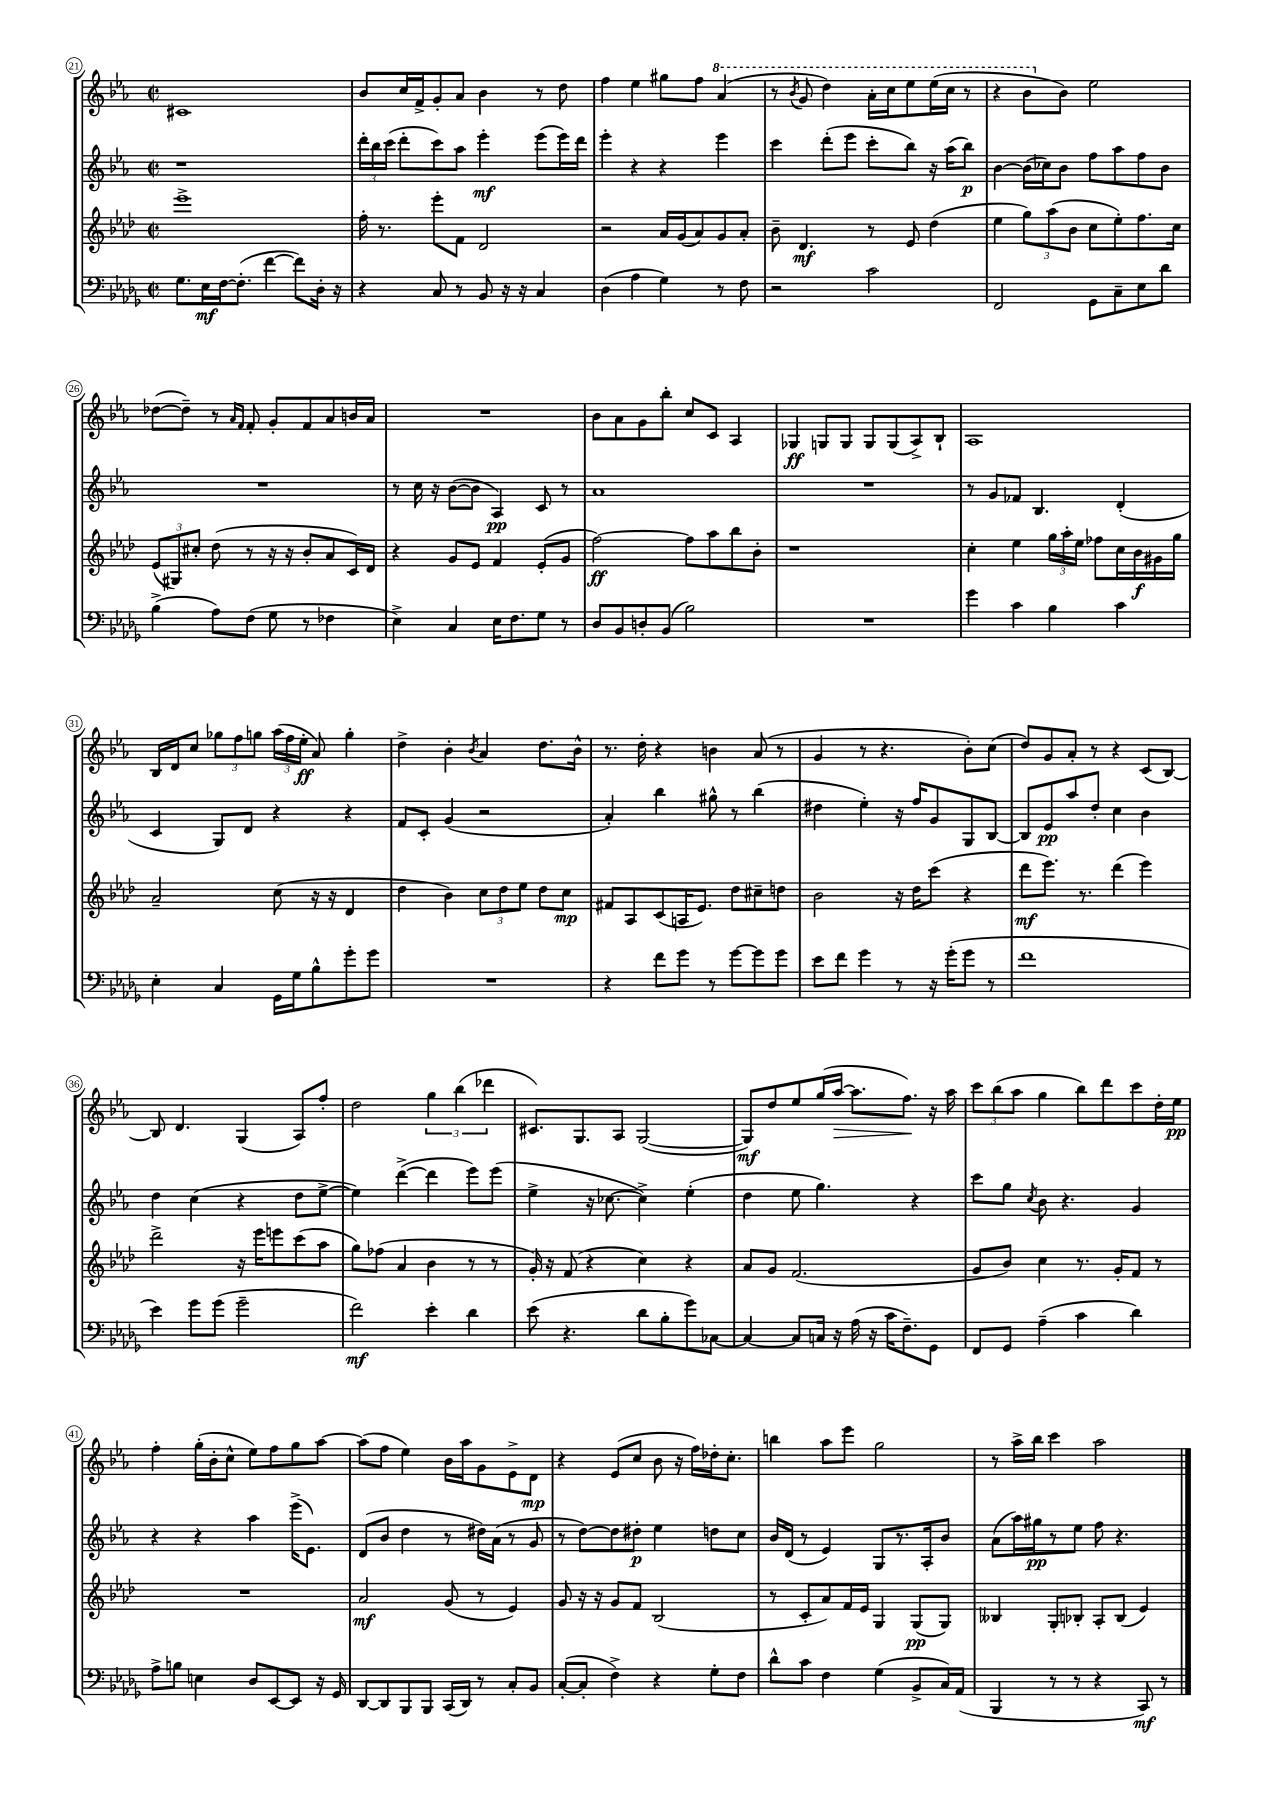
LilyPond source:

<<
\new StaffGroup <<
\new Staff = "s0" {
    \clef treble \key ees \major \defaultTimeSignature \time 2/2
    \autoBeamOff cis'1 |
    bes'8[ c''16 f'16-> g'8-. aes'8] bes'4 r8 d''8 |
    f''4 ees''4 gis''8[ f''8] \ottava #1 aes''4( |
    r8 \acciaccatura { bes''8 } g''8 d'''4) aes''16[-. c'''16 ees'''8 ees'''16( c'''16] r8 |
    r4 bes''8[ \ottava #0 bes'8]) ees''2 |
    des''8[~( des''8]--) r8 \grace { aes'16[ f'16] } f'8-. g'8[-. f'8 aes'8 b'16 aes'16] |
    R1 |
    bes'8[ aes'8 g'8 bes''8]-. c''8[ c'8] aes4 |
    ges4\ff g8[ g8] g8[ g8( aes8->) bes8]-! |
    aes1 |
    bes16[ d'16 c''8] \tuplet 3/2 { ges''8[ f''8 g''8] } \tuplet 3/2 { aes''16[( f''16 ees''16]-.\ff } aes'8) g''4-. |
    d''4-> bes'4-. \acciaccatura { bes'8 } aes'4 d''8.[ bes'16]-^ |
    r8. d''16-. r4 b'4 aes'8( r8 |
    g'4 r8 r4. bes'8[-.) c''8]( |
    d''8[) g'8 aes'8]-. r8 r4 c'8[( bes8]~) |
    bes8 d'4. g4( aes8[) f''8]-. |
    d''2 \tuplet 3/2 { g''4 bes''4( des'''4 } |
    cis'8.[) g8. aes8] g2~( |
    g8[\mf) d''8 ees''8 g''16( aes''16]~\> aes''8.[ f''8.]\!) r16 aes''16 |
    \tuplet 3/2 { c'''8[ bes''8( aes''8] } g''4 bes''8[) d'''8 c'''8 d''16-. ees''16]\pp |
    f''4-. g''16[-.( bes'16-. c''8]-^ ees''8[) f''8 g''8 aes''8]~ |
    aes''8[( f''8] ees''4) bes'16[ aes''16 g'8 ees'8-> d'8]\mp |
    r4 ees'8[( c''8] bes'8 r16 f''16[) des''16-. c''8.]-. |
    b''4 aes''8[ ees'''8] g''2 |
    r8 aes''16[-> bes''16] c'''4 aes''2 \bar "|." |
}
\new Staff = "s1" {
    \clef treble \key ees \major \defaultTimeSignature \time 2/2
    \autoBeamOff r1 |
    \tuplet 3/2 { d'''16[-. bes''16 c'''16]( } d'''8[-. c'''8) aes''8] ees'''4-.\mf ees'''8[( ees'''16) d'''16] |
    ees'''4-. r4 r4 ees'''4 |
    c'''4 d'''8[-.( ees'''8] c'''8[-. bes''8]) r16 aes''16[( bes''8]\p) |
    bes'4~ bes'16[( ces''16) bes'8] f''8[ aes''8 f''8 bes'8] |
    R1 |
    r8 c''16 r16 bes'8[~( bes'8] aes4\pp) c'8 r8 |
    aes'1 |
    R1 |
    r8 g'8[ fes'8] bes4. d'4-.( |
    c'4 g8[) d'8] r4 r4 |
    f'8[ c'8]-. g'4( r2 |
    aes'4-.) bes''4 gis''8-^ r8 bes''4( |
    dis''4 ees''4-.) r16 f''16[ g'8 g8 bes8]~ |
    bes8[ ees'8\pp aes''8 d''8]-. c''4 bes'4 |
    d''4 c''4( r4 d''8[ ees''8]~-> |
    ees''4) d'''4~->( d'''4 ees'''8[) ees'''8]( |
    ees''4-> r16 ces''8.~ ces''4->) ees''4-.( |
    d''4 ees''8 g''4.) r4 |
    c'''8[ g''8] \acciaccatura { c''8 } bes'8 r4. g'4 |
    r4 r4 aes''4 ees'''16[->( ees'8.]) |
    d'8[( bes'8] d''4 r8 dis''16[) aes'16]( r8 g'8 |
    r8 d''8[~) d''8 dis''8]-.\p ees''4 d''8[ c''8] |
    bes'16[ d'16]( r8 ees'4) g8[ r8. aes16-. bes'8] |
    aes'8[( aes''16) gis''16\pp r8 ees''8] f''8 r4. \bar "|." |
}
\new Staff = "s2" {
    \clef treble \key aes \major \defaultTimeSignature \time 2/2
    \autoBeamOff ees'''1-> |
    f''16-. r8. ees'''8[-. f'8] des'2 |
    r2 aes'16[ g'16( aes'8) g'8 aes'8]-. |
    bes'8-- des'4.\mf r8 ees'8 des''4( |
    ees''4 \tuplet 3/2 { g''8[) aes''8( bes'8] } c''8[ ees''8-.) f''8. c''16] |
    \tuplet 3/2 { ees'8[( gis8) cis''8]-. } des''8( r8 r16 r16 bes'8[-. aes'8 c'16) des'16] |
    r4 g'8[ ees'8] f'4 ees'8[-.( g'8] |
    f''2~\ff) f''8[ aes''8 bes''8 bes'8]-. |
    r1 |
    c''4-. ees''4 \tuplet 3/2 { g''16[ aes''16-. ees''16] } fes''8[ c''16 bes'16\f gis'16 g''16] |
    aes'2-- c''8( r16 r16 des'4 |
    des''4 bes'4) \tuplet 3/2 { c''8[ des''8 ees''8] } des''8[ c''8]\mp |
    fis'8[ aes8 c'8( a16 ees'8.]) des''8[ cis''8-- d''8] |
    bes'2 r16 des''16[ c'''8]( r4 |
    des'''8[\mf ees'''8.]) r8. des'''4( ees'''4) |
    des'''2-> r16 ees'''16[ e'''8 c'''8( aes''8] |
    g''8[) fes''8]( aes'4 bes'4 r8 r8 |
    g'16-.) r16 f'8( r4 c''4) r4 |
    aes'8[ g'8] f'2.( |
    g'8[ bes'8]) c''4 r8. g'16[-. f'8] r8 |
    R1 |
    aes'2\mf g'8( r8 ees'4) |
    g'8 r16 r16 g'8[ f'8] bes2( |
    r8 c'8[-. aes'8) f'16 ees'16] g4 g8[\pp( g8]) |
    beses4 g8[-. bes8]-. aes8[-. bes8]( ees'4) \bar "|." |
}
\new Staff = "s3" {
    \clef bass \key des \major \defaultTimeSignature \time 2/2
    \autoBeamOff ges8.[ ees16\mf f16~ f8.]-.( f'4~ f'8[) des16]-. r16 |
    r4 c8 r8 bes,8 r16 r16 c4 |
    des4( aes4 ges4) r8 f8 |
    r2 c'2 |
    f,2 ges,8[ c8-- ees8 des'8] |
    bes4->( aes8[) f8]( ges8 r8 fes4 |
    ees4->) c4 ees16[ f8. ges8] r8 |
    des8[ bes,8 d8-. bes,8]( bes2) |
    R1 |
    ges'4 c'4 bes4 c'4 |
    ees4-. c4 ges,16[ ges16 bes8-^ ges'8-. ges'8] |
    R1 |
    r4 f'8[ ges'8] r8 ges'8[~ ges'8 ges'8] |
    ees'8[ f'8] ges'4 r8 r16 ges'16[-.( ges'8] r8 |
    f'1 |
    ees'4) ges'8[ ges'8]( ges'2-- |
    f'2\mf) ees'4-. des'4 |
    ees'8( r4. des'8[ bes8-. ges'8) ces8]~ |
    ces4~ ces8[ c16] r16 aes16( r16 c'16[ f8.--) ges,8] |
    f,8[ ges,8] aes4--( c'4 des'4) |
    aes8[-> b8] e4 des8[ ees,8~ ees,8] r16 ges,16 |
    des,8[~ des,8 bes,,8 bes,,8] c,16[( des,16]) r8 c8[-. bes,8] |
    c8[~-.( c8]-. f4->) r4 ges8[-. f8] |
    des'8[-^ c'8] f4 ges4( bes,8[-> c16) aes,16]( |
    bes,,4 r8 r8 r4 c,8\mf) r8 \bar "|." |
}
>>
>>
\layout { \context { \Score currentBarNumber = #21 \override BarNumber.stencil = #(make-stencil-circler 0.1 0.3 ly:text-interface::print) } }
